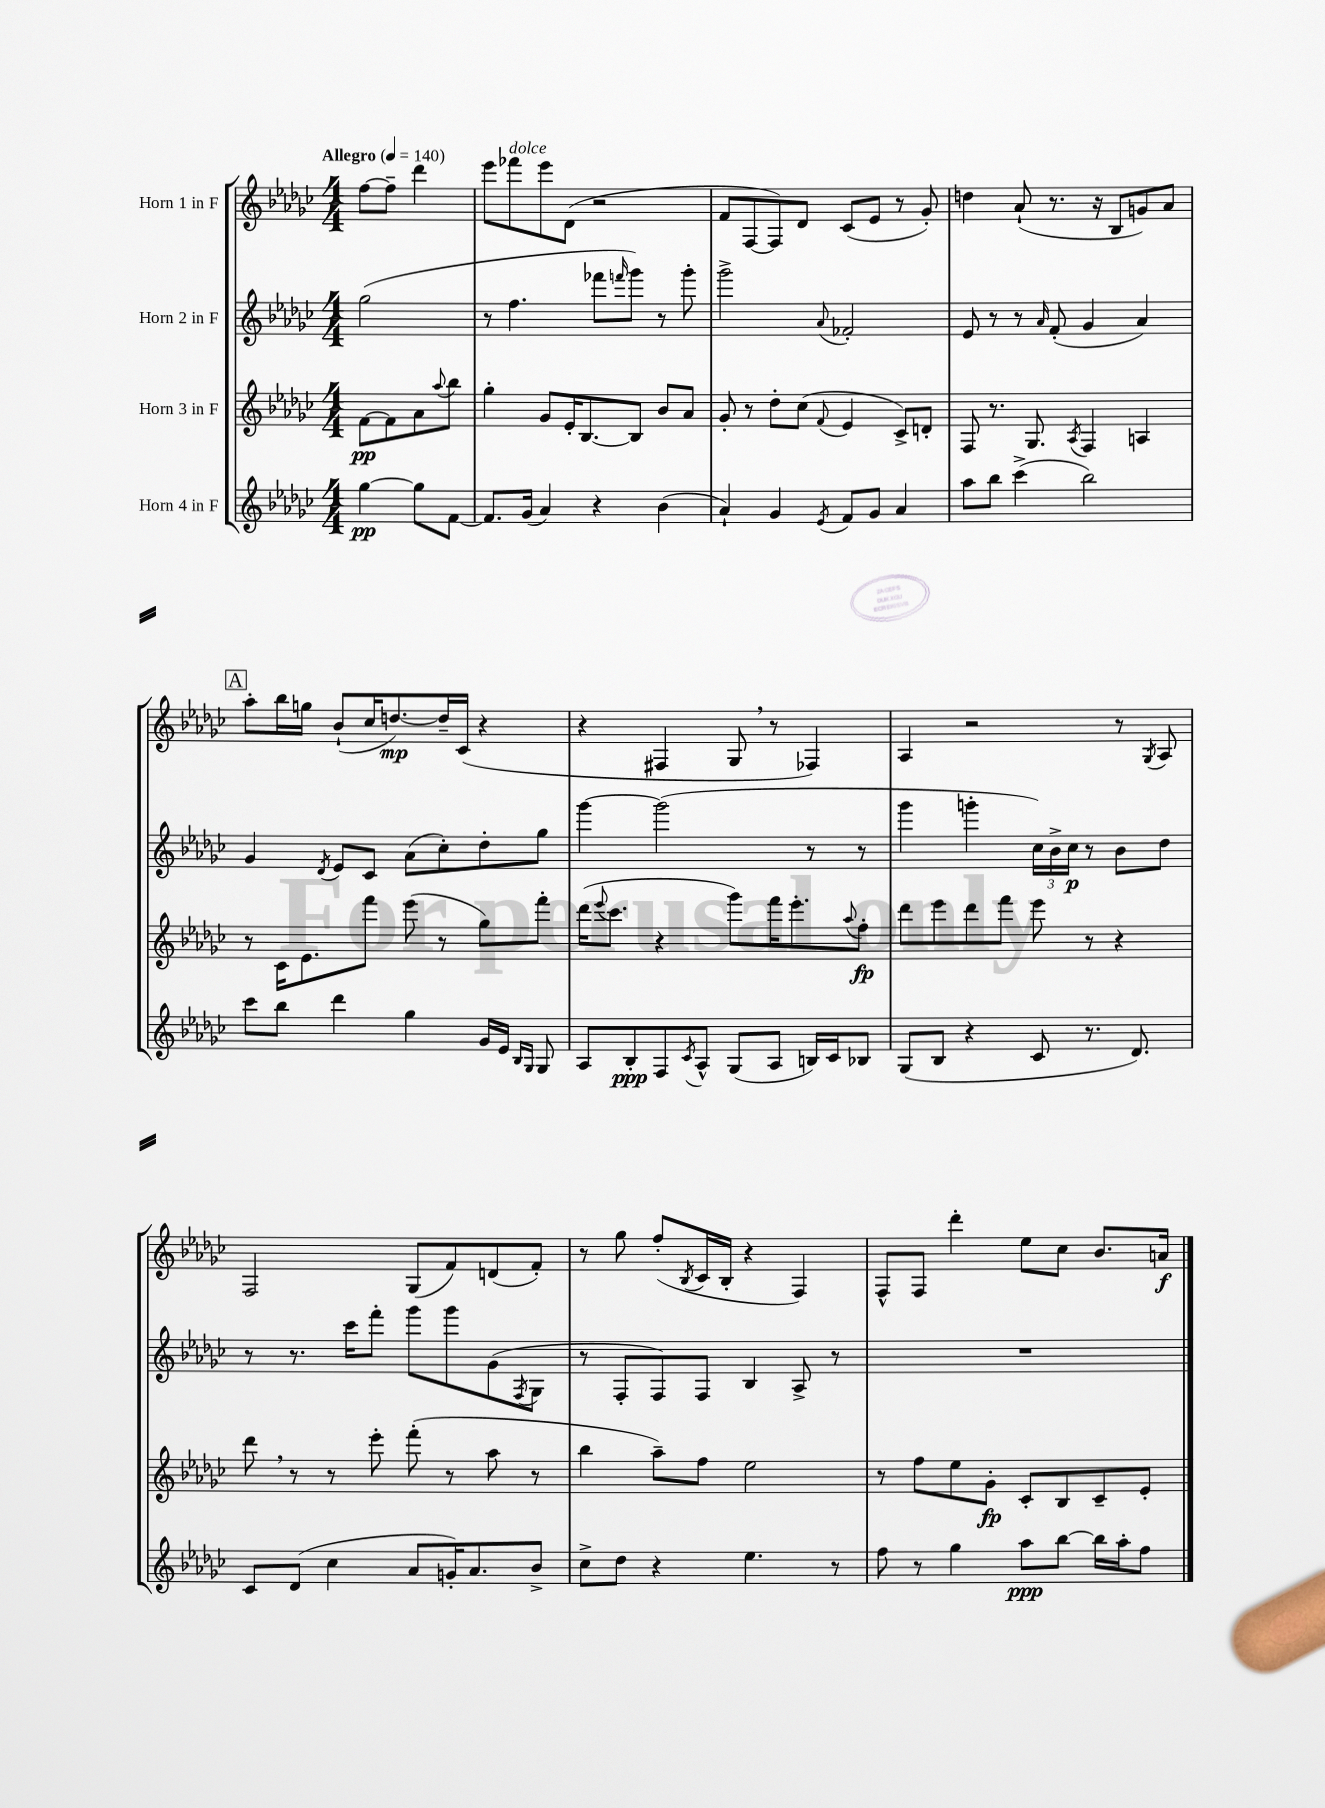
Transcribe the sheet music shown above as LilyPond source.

<<
\new StaffGroup <<
\new Staff = "s0" \with { instrumentName = "Horn 1 in F" } {
    \clef treble \key ges \major \numericTimeSignature \time 4/4 \partial 2 \tempo "Allegro" 4 = 140
    f''8~ f''8-- des'''4 |
    ees'''8 fes'''8^\markup { \italic "dolce" } ees'''8 des'8( r2 |
    f'8 f8~ f8) des'8 ces'8( ees'8 r8 ges'8-.) |
    d''4 aes'8-!( r8. r16 bes8 g'8) aes'8 |
    \mark \markup { \box "A" } aes''8-. bes''16 g''16 bes'8-!( ces''16 d''8.~\mp) d''16-- ces'16( r4 |
    r4 fis4 ges8 \breathe r8 fes4) |
    aes4 r2 r8 \acciaccatura { ges8 } aes8 |
    f2 ges8( f'8) d'8( f'8-.) |
    r8 ges''8 f''8-.( \acciaccatura { bes8 } ces'16 bes16-. r4 f4) |
    f8-^ f8 des'''4-. ees''8 ces''8 bes'8. a'16\f \bar "|." |
}
\new Staff = "s1" \with { instrumentName = "Horn 2 in F" } {
    \clef treble \key ges \major \numericTimeSignature \time 4/4 \partial 2
    ges''2( |
    r8 f''4. fes'''8 \grace { f'''16 } ges'''8) r8 ges'''8-. |
    ges'''2-> \appoggiatura { aes'8 } fes'2-. |
    ees'8 r8 r8 \grace { aes'16 } f'8-.( ges'4 aes'4) |
    \mark \markup { \box "A" } ges'4 \acciaccatura { des'8 } ees'8 ces'8 aes'8( ces''8-.) des''8-. ges''8 |
    ges'''4~ ges'''2( r8 r8 |
    ges'''4 g'''4-. \tuplet 3/2 { ces''16) bes'16-> ces''16\p } r8 bes'8 des''8 |
    r8 r8. ces'''16 f'''8-. ges'''8 ges'''8 ges'8( \acciaccatura { f8 } ges8 |
    r8 f8-. f8) f8 bes4 aes8-> r8 |
    R1 \bar "|." |
}
\new Staff = "s2" \with { instrumentName = "Horn 3 in F" } {
    \clef treble \key ges \major \numericTimeSignature \time 4/4 \partial 2
    f'8~\pp f'8 aes'8 \appoggiatura { aes''8 } bes''8 |
    ges''4-. ges'8 ees'16-. bes8.~ bes8 bes'8 aes'8 |
    ges'8-. r8 des''8-. ces''8( \appoggiatura { f'8 } ees'4 ces'8->) d'8-. |
    f8 r8. ges8. \acciaccatura { aes8 } f4 a4 |
    \mark \markup { \box "A" } r8 ces'16 ees'8. f'''8 ees'''8( r8 ges''8) f'''8-. |
    des'''16( \appoggiatura { ees'''8 } ces'''8. r4 ges'''8) f'''16 ees'''8.-. \appoggiatura { aes''8 } f''8-.\fp |
    des'''8 ees'''8 des'''8 f'''8 ees'''8 r8 r4 |
    des'''8 \breathe r8 r8 ees'''8-. f'''8-.( r8 aes''8 r8 |
    bes''4 aes''8--) f''8 ees''2 |
    r8 f''8 ees''8 ges'8-.\fp ces'8-. bes8 ces'8-- ees'8-. \bar "|." |
}
\new Staff = "s3" \with { instrumentName = "Horn 4 in F" } {
    \clef treble \key ges \major \numericTimeSignature \time 4/4 \partial 2
    ges''4~\pp ges''8 f'8~ |
    f'8. ges'16( aes'4) r4 bes'4( |
    aes'4-!) ges'4 \acciaccatura { ees'8 } f'8 ges'8 aes'4 |
    aes''8 bes''8 ces'''4->( bes''2) |
    \mark \markup { \box "A" } ces'''8 bes''8 des'''4 ges''4 ges'16 ees'16 \grace { bes16 ges16 } ges8 |
    aes8 bes8-.\ppp f8 \acciaccatura { ces'8 } aes8-^ ges8( aes8 b16) ces'16 bes8 |
    ges8( bes8 r4 ces'8 r8. des'8.) |
    ces'8 des'8( ces''4 aes'8 g'16-.) aes'8. bes'8-> |
    ces''8-> des''8 r4 ees''4. r8 |
    f''8 r8 ges''4 aes''8\ppp bes''8~ bes''16 aes''16-. f''8 \bar "|." |
}
>>
>>
\layout { \context { \Score \remove "Bar_number_engraver" } }
